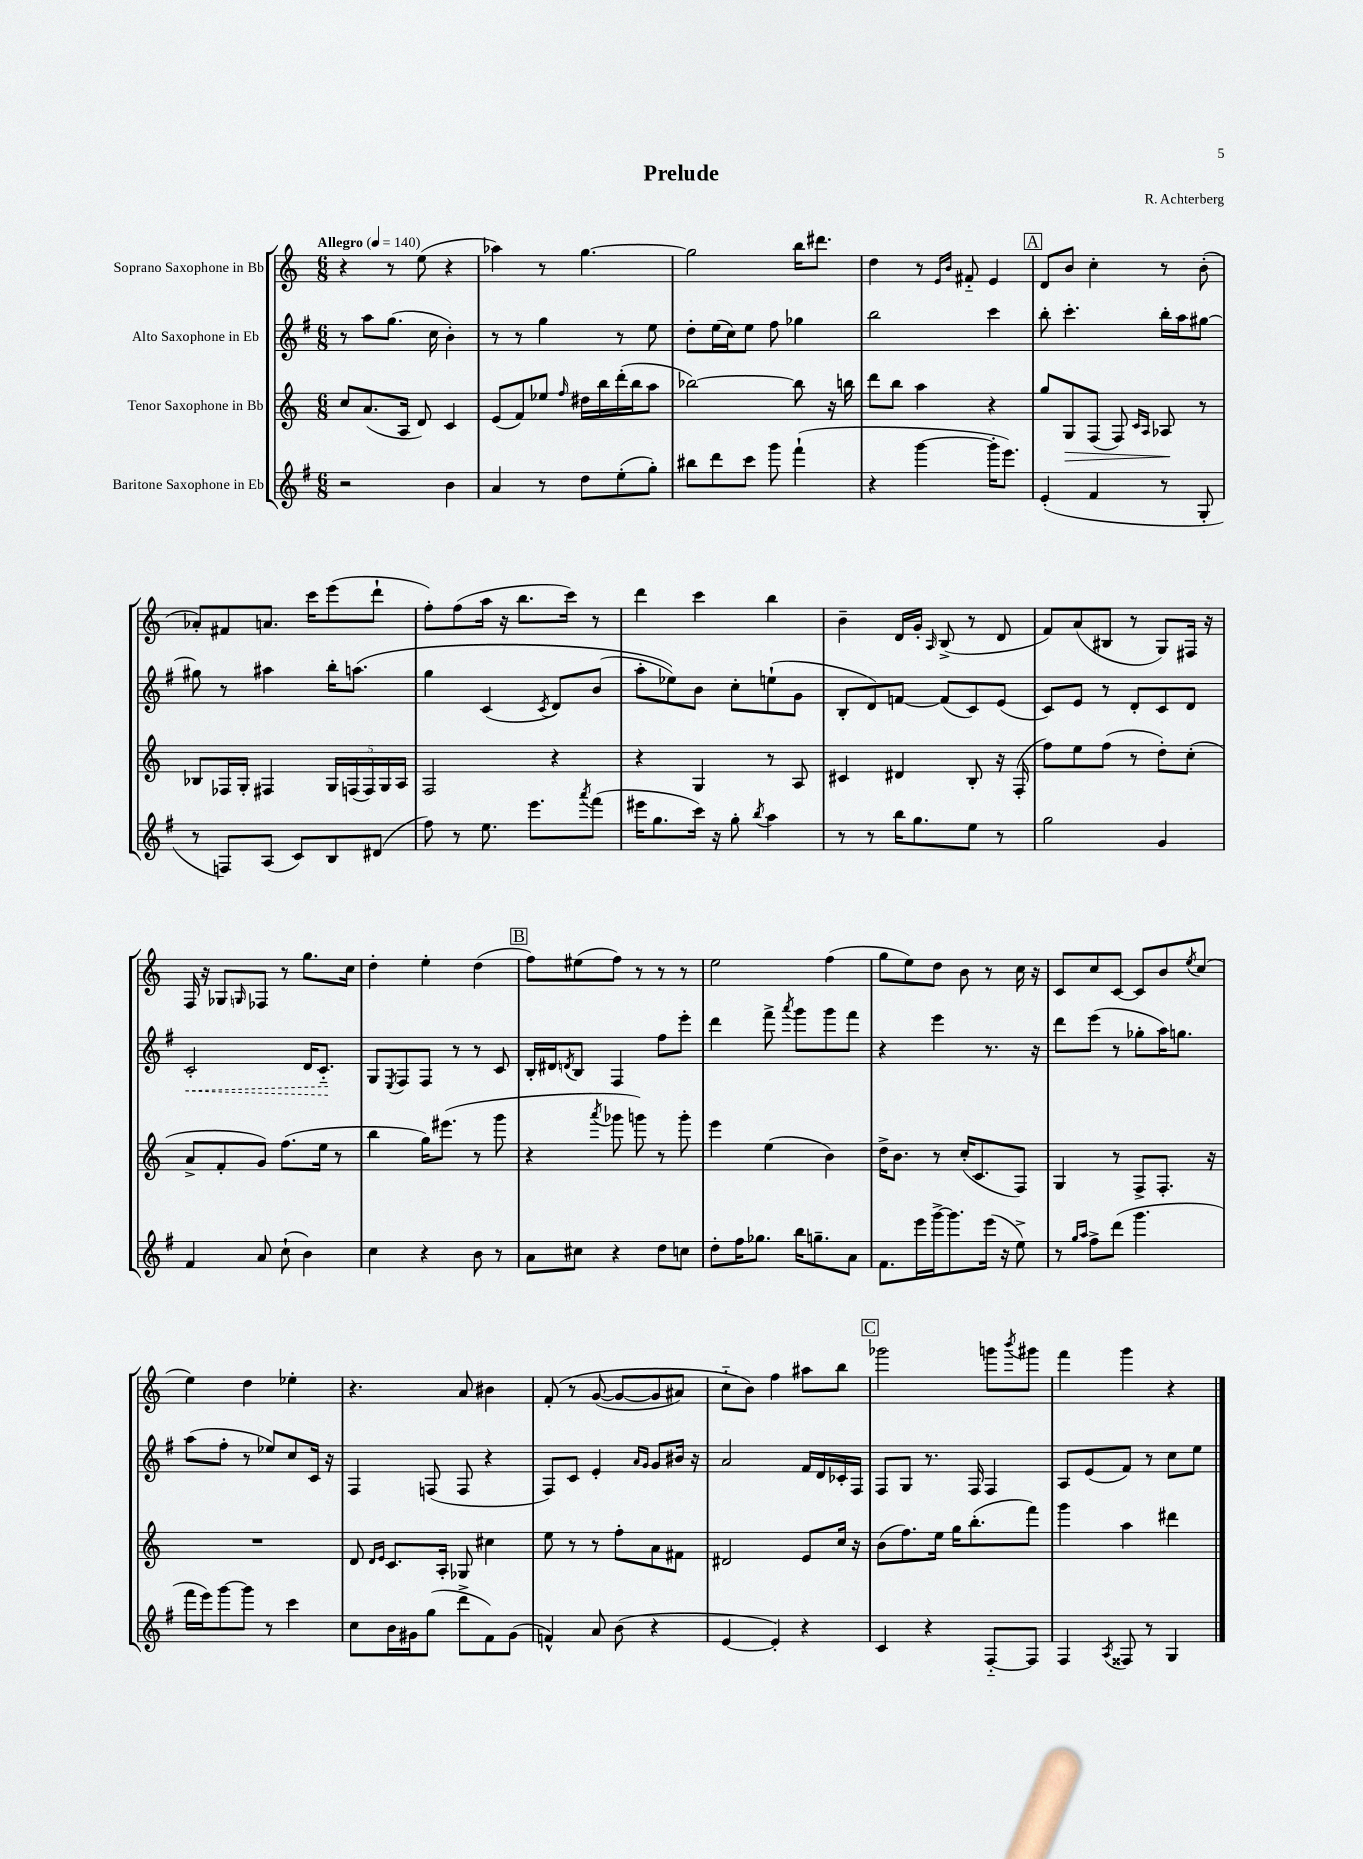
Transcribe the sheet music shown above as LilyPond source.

\header { title = "Prelude" composer = "R. Achterberg" }
<<
\new StaffGroup <<
\new Staff = "s0" \with { instrumentName = "Soprano Saxophone in Bb" } {
    \clef treble \key c \major \numericTimeSignature \time 6/8 \tempo "Allegro" 4 = 140
    r4 r8 e''8( r4 |
    aes''4) r8 g''4.~ |
    g''2 b''16 dis'''8. |
    d''4 r8 \grace { e'16 b'16 } fis'8-_ e'4 |
    \mark \markup { \box "A" } d'8 b'8 c''4-. r8 b'8-.( |
    aes'8-.) fis'8 a'8. c'''16 e'''8( d'''8-! |
    f''8-.) f''8( a''16 r16 b''8. c'''16) r8 |
    d'''4 c'''4 b''4 |
    b'4-- d'16 g'16-. \grace { a16 } b8->( r8 d'8 |
    f'8) a'8( bis8 r8 g8) fis16 r16 |
    f16 r16 ges8 \grace { g16 } fes8 r8 g''8. c''16 |
    d''4-. e''4-. d''4( |
    \mark \markup { \box "B" } f''8) eis''8( f''8) r8 r8 r8 |
    e''2 f''4( |
    g''8 e''8) d''8 b'8 r8 c''16 r16 |
    c'8 c''8 c'8~ c'8 b'8 \acciaccatura { e''8 } c''8( |
    e''4) d''4 ees''4-. |
    r4. a'8 bis'4 |
    f'8-.\( r8 g'8~( g'8~ g'8 ais'8) |
    c''8-_ b'8\) f''4 ais''8 b''8 |
    \mark \markup { \box "C" } ges'''2 g'''8 \acciaccatura { b'''8 } gis'''8 |
    f'''4 g'''4 r4 \bar "|." |
}
\new Staff = "s1" \with { instrumentName = "Alto Saxophone in Eb" } {
    \clef treble \key g \major \numericTimeSignature \time 6/8
    r8 a''8 g''8.( c''16 b'4-.) |
    r8 r8 g''4 r8 e''8 |
    d''8-. e''16( c''16) e''8 fis''8 ges''4 |
    b''2 c'''4 |
    \mark \markup { \box "A" } b''8-. c'''4.-. b''16-. a''16 gis''8~ |
    gis''8 r8 ais''4 b''16-. a''8.\( |
    g''4 c'4( \acciaccatura { c'8 } d'8) b'8( |
    a''8-. ees''8)\) b'8 c''8-. e''8-!( g'8 |
    b8-. d'8) f'8~ f'8( c'8) e'8( |
    c'8) e'8 r8 d'8-. c'8 d'8 |
    \once \override Hairpin.style = #'dashed-line c'2-.\< d'16 c'8.-_\! |
    g8 \acciaccatura { e8 } fis8 fis8 r8 r8 c'8 |
    \mark \markup { \box "B" } b16-. dis'16 \acciaccatura { d'8 } b8 fis4 fis''8 e'''8-. |
    d'''4 fis'''8-> \acciaccatura { a'''8 } g'''8 g'''8 fis'''8 |
    r4 e'''4 r8. r16 |
    d'''8 e'''8( r8 ges''8-. a''16) g''8. |
    a''8( fis''8-. r8 ees''8) c''8 c'16 r16 |
    fis4 f8( f8 r4 |
    fis8) c'8 e'4-. \grace { a'16 g'16 } g'8 bis'16 r16 |
    a'2 fis'16 d'16 ces'16-. fis16 |
    \mark \markup { \box "C" } fis8 g8 r8. fis16 fis4 |
    a8 e'8( fis'8) r8 c''8 e''8 \bar "|." |
}
\new Staff = "s2" \with { instrumentName = "Tenor Saxophone in Bb" } {
    \clef treble \key c \major \numericTimeSignature \time 6/8
    c''8 a'8.( a16 d'8) c'4 |
    e'8( f'8) ees''8 \grace { f''16 } dis''16 b''16 d'''16-.( b''16 a''8 |
    bes''2~) bes''8 r16 b''16 |
    d'''8 b''8 a''4 r4 |
    \mark \markup { \box "A" } g''8 g8\> f8( f8) \grace { c'16 a16 } aes8\! r8 |
    bes8 fes16 g16-. fis4 \tuplet 5/4 { g16 f16( f16) g16 a16 } |
    f2 r4 |
    r4 g4 r8 a8 |
    cis'4 dis'4 b8-. r16 f16-.( |
    f''8) e''8 f''8( r8 d''8-.) c''8-.( |
    a'8-> f'8-. g'8) f''8.( e''16 r8 |
    b''4 g''16) eis'''8.( r8 g'''8 |
    \mark \markup { \box "B" } r4 \acciaccatura { a'''8 } ges'''8 g'''8) r8 g'''8-. |
    e'''4 e''4( b'4) |
    d''16-> b'8. r8 c''16-.( c'8. f8) |
    g4 r8 f8-> f8.-. r16 |
    R2. |
    d'8 \grace { d'16 e'16 } c'8. a16-. ges8 cis''4 |
    e''8 r8 r8 f''8-. a'8 fis'8 |
    dis'2 e'8 c''16 r16 |
    \mark \markup { \box "C" } b'8( f''8.) e''16 g''16 b''8.-.( f'''8) |
    g'''4 a''4 dis'''4 \bar "|." |
}
\new Staff = "s3" \with { instrumentName = "Baritone Saxophone in Eb" } {
    \clef treble \key g \major \numericTimeSignature \time 6/8
    r2 b'4 |
    a'4 r8 d''8 e''8-.( g''8-.) |
    bis''8 d'''8 c'''8 g'''8 fis'''4-!( |
    r4 g'''4~ g'''16-. e'''8.) |
    \mark \markup { \box "A" } e'4-.( fis'4 r8 g8-. |
    r8 f8) a8( c'8) b8 dis'8( |
    fis''8) r8 e''8. e'''8. \acciaccatura { a'''8 } fis'''8( |
    eis'''16 g''8. c'''16) r16 g''8-. \acciaccatura { b''8 } a''4 |
    r8 r8 b''16 g''8. e''8 r8 |
    g''2 g'4 |
    fis'4 a'8 c''8-!( b'4) |
    c''4 r4 b'8 r8 |
    \mark \markup { \box "B" } a'8 cis''8 r4 d''8 c''8 |
    d''8-. fis''16 ges''8. b''16 g''8.-- a'8 |
    fis'8. e'''16 g'''16~-> g'''8. e'''16( r16 e''8->) |
    r8 \grace { g''16 a''16 } fis''8-> d'''8( g'''4. |
    fis'''16 e'''16) g'''8~ g'''8 r8 c'''4 |
    c''8 b'16 gis'16 g''8( d'''8-> fis'8) gis'8( |
    f'4-^) a'8 b'8( r4 |
    e'4~ e'4-.) r4 |
    \mark \markup { \box "C" } c'4 r4 fis8~-_ fis8 |
    fis4 \acciaccatura { a8 } fisis8 r8 g4 \bar "|." |
}
>>
>>
\layout { \context { \Score \remove "Bar_number_engraver" } }
